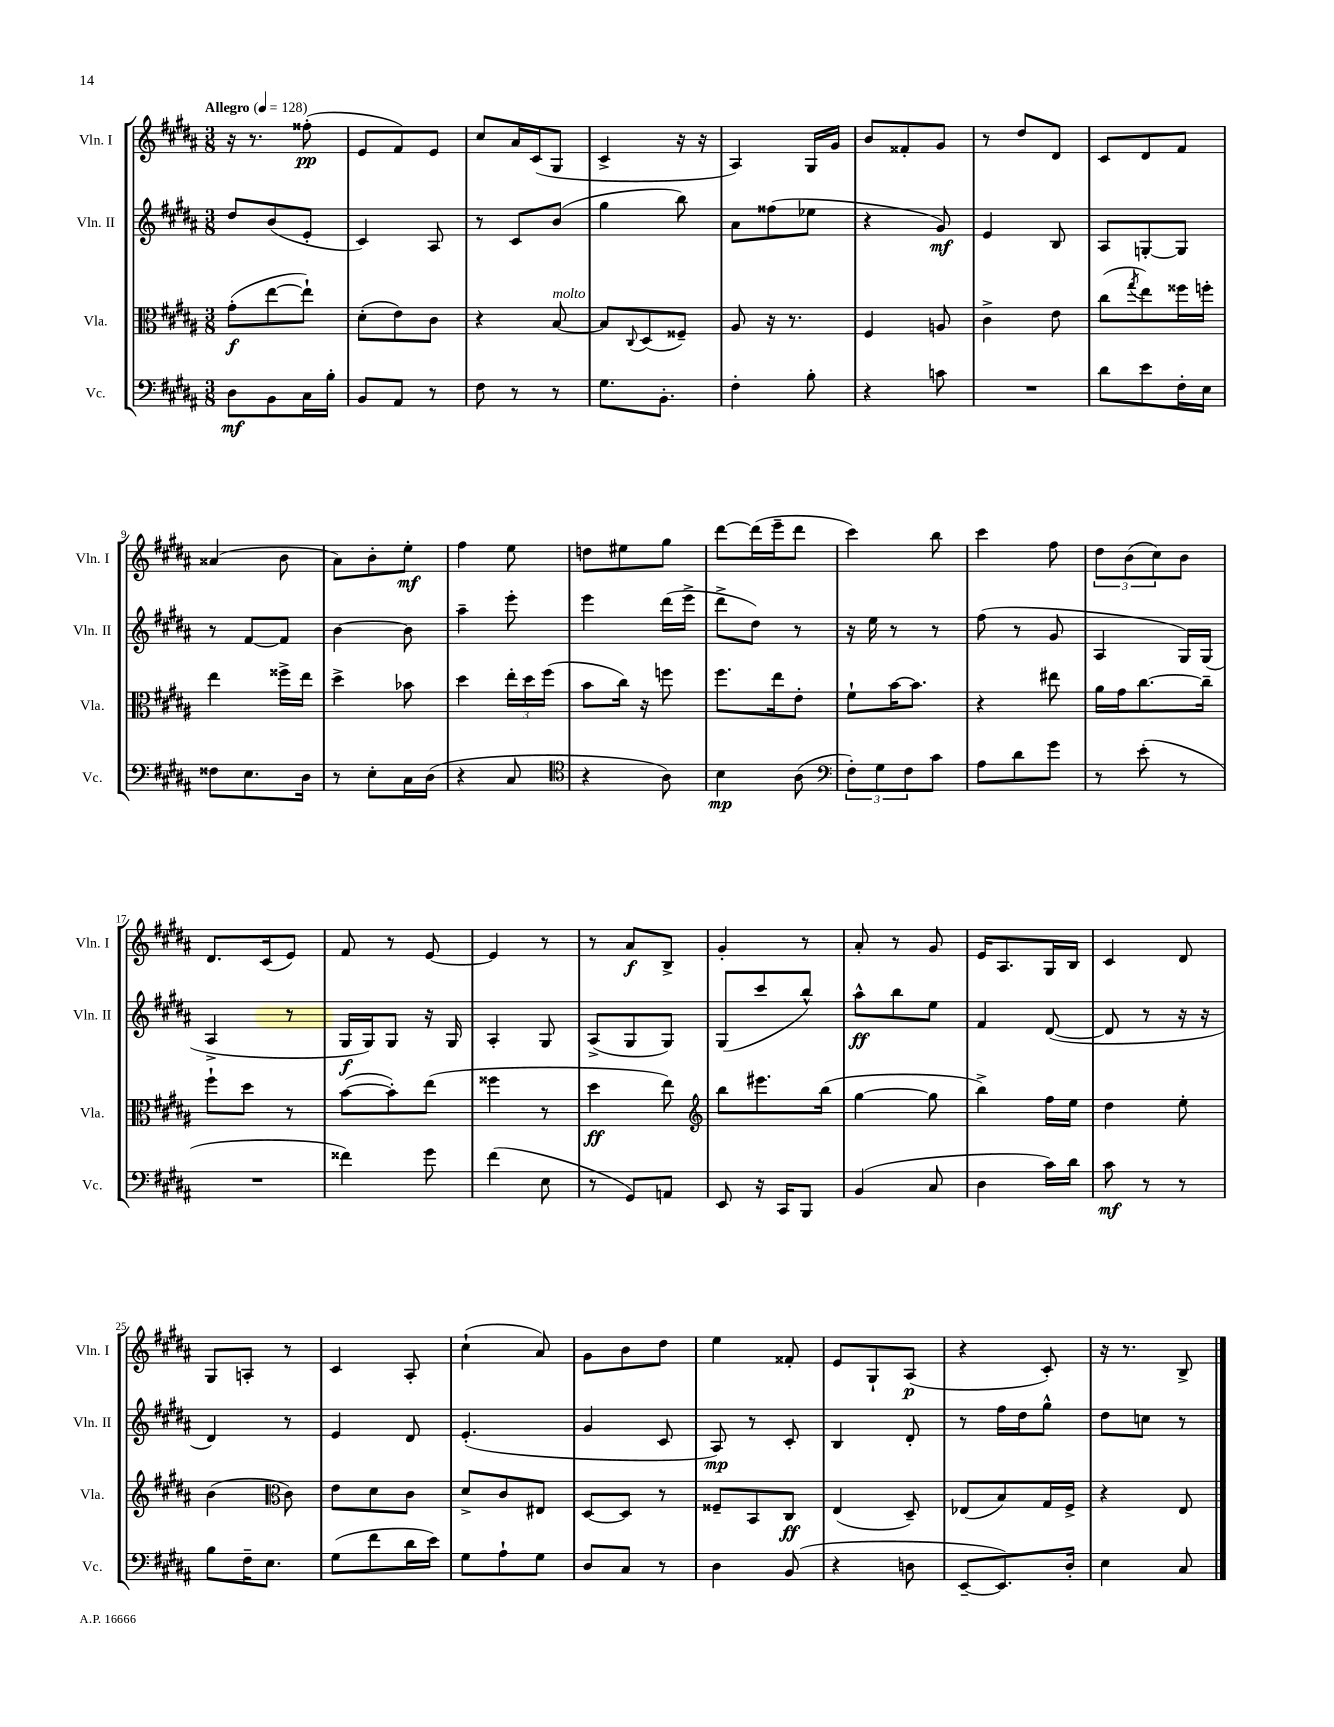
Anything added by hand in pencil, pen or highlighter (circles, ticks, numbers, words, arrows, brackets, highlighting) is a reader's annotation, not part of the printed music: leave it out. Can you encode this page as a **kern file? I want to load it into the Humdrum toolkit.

**kern	**kern	**kern	**kern
*staff4	*staff3	*staff2	*staff1
*clefF4	*clefC3	*clefG2	*clefG2
*k[f#c#g#d#a#]	*k[f#c#g#d#a#]	*k[f#c#g#d#a#]	*k[f#c#g#d#a#]
*M3/8	*M3/8	*M3/8	*M3/8
*MM128	*MM128	*MM128	*MM128
8D#	(8g#'	8dd#	16r
.	.	.	8.r
8BB	[8ee	(8b	.
16C#	8ee`])	8e'	(8ff##'
16B'	.	.	.
=	=	=	=
8BB	(8d#'	4c#)	8e
8AA#	8e)	.	8f#)
8r	8c#	8A#	8e
=	=	=	=
8F#	4r	8r	8cc#
8r	.	8c#	16a#
.	.	.	(16c#
8r	[8B	(8b	8G#
=	=	=	=
8.G#	8B]	4gg#	4c#^
.	8qqC#	.	.
.	(8D#	.	.
8.BB'	.	.	.
.	8F##~)	8bb)	16r
.	.	.	16r
=	=	=	=
4F#'	8A#	8a#	4A#)
.	16r	(8ff##	.
.	8.r	.	.
8B'	.	8ee-	16G#
.	.	.	16g#
=	=	=	=
4r	4F#	4r	8b
.	.	.	8f##'
8c	8A	8g#)	8g#
=	=	=	=
4.r	4c#^	4e	8r
.	.	.	8dd#
.	8e	8B	8d#
=	=	=	=
8d#	(8cc#	8A#	8c#
.	8qgg#	.	.
8e	8ee)	[8G'	8d#
16F#'	16ff##	8G]	8f#
16E	16ff'	.	.
=	=	=	=
8F##	4ee	8r	(4a##
8.E	.	[8f#	.
.	16ff##^	8f#]	8b
16D#	16ee	.	.
=	=	=	=
8r	4dd#^	[4b	8a#)
8E'	.	.	8b'
16C#	8b-	8b]	8ee'
(16D#	.	.	.
=	=	=	=
4r	4dd#	4aa#~	4ff#
8C#	24ee'	8eee'	8ee
.	24dd#	.	.
.	(24ff#	.	.
=	=	=	=
*clefC4	*	*	*
4r	8b	4eee	8dd
.	16cc#)	.	8ee#
.	16r	.	.
8A#)	8ff	(16ddd#	8gg#
.	.	16eee^	.
=	=	=	=
4B	8.ff#	8ddd#^	[8ddd#
.	.	8dd#)	(16ddd#]
.	16ee	.	16eee~
(8A#	8e'	8r	8ddd#
=	=	=	=
*clefF4	*	*	*
12F#')	8f#`	16r	4ccc#)
.	.	16ee	.
12G#	.	.	.
.	[16b	8r	.
12F#	.	.	.
.	8.b]	.	.
8c#	.	8r	8bb
=	=	=	=
8A#	4r	(8ff#	4ccc#
8d#	.	8r	.
8g#	8ee#	8g#	8ff#
=	=	=	=
8r	16a#	4A#	12dd#
.	16g#	.	.
.	.	.	(12b
(8e'	[8.cc#	.	.
.	.	.	12cc#)
8r	.	16G#)	8b
.	16cc#~]	(16G#	.
=	=	=	=
4.r	8ff#`	4A#^	8.d#
.	8dd#	.	.
.	.	.	(16c#
.	8r	8r	8e)
=	=	=	=
4f##)	([8b	16G#	8f#
.	.	16G#)	.
.	8b'])	8G#	8r
8g#	(8ee	16r	[8e
.	.	16G#	.
=	=	=	=
(4f#	4ff##	4A#'	4e]
8E	8r	8G#	8r
=	=	=	=
8r	4dd#	(8A#^	8r
8GG#)	.	8G#	8a#
8AA	8ee)	8G#)	8B^
=	=	=	=
*	*clefG2	*	*
8EE	8bb	(8G#	4g#'
16r	8.eee#	8ccc#	.
16CC#	.	.	.
8BBB	.	8bb^^)	8r
.	(16bb	.	.
=	=	=	=
(4BB	[4gg#	8aa#^^	8a#'
.	.	8bb	8r
8C#	8gg#]	8ee	8g#
=	=	=	=
4D#	4bb^)	4f#	16e
.	.	.	8.A#
16c#)	16ff#	([8d#	16G#
16d#	16ee	.	16B
=	=	=	=
8c#	4dd#	8d#]	4c#
8r	.	8r	.
8r	8ee'	16r	8d#
.	.	16r	.
=	=	=	=
8B	(4b	4d#)	8G#
16F#~	.	.	8A'
8.E	.	.	.
*	*clefC3	*	*
.	8c#)	8r	8r
=	=	=	=
(8G#	8e	4e	4c#
8f#	8d#	.	.
16d#	8c#	8d#	8A#'
16e)	.	.	.
=	=	=	=
8G#	8d#^	(4.e'	(4cc#`
8A#`	8c#	.	.
8G#	8E#	.	8a#)
=	=	=	=
8D#	[8D#	4g#	8g#
8C#	8D#]	.	8b
8r	8r	8c#	8dd#
=	=	=	=
4D#	8F##~	8A#)	4ee
.	8BB	8r	.
(8BB	8C#	8c#'	8f##'
=	=	=	=
4r	(4E	4B	8e
.	.	.	8G#`
8D	8D#~)	8d#'	(8A#
=	=	=	=
[8EE~	(8E-	8r	4r
8.EE])	8B)	16ff#	.
.	.	16dd#	.
.	16G#	8gg#^^	8c#')
16D#'	16F#^	.	.
=	=	=	=
4E	4r	8dd#	16r
.	.	.	8.r
.	.	8cc	.
8C#	8E	8r	8B^
==	==	==	==
*-	*-	*-	*-
